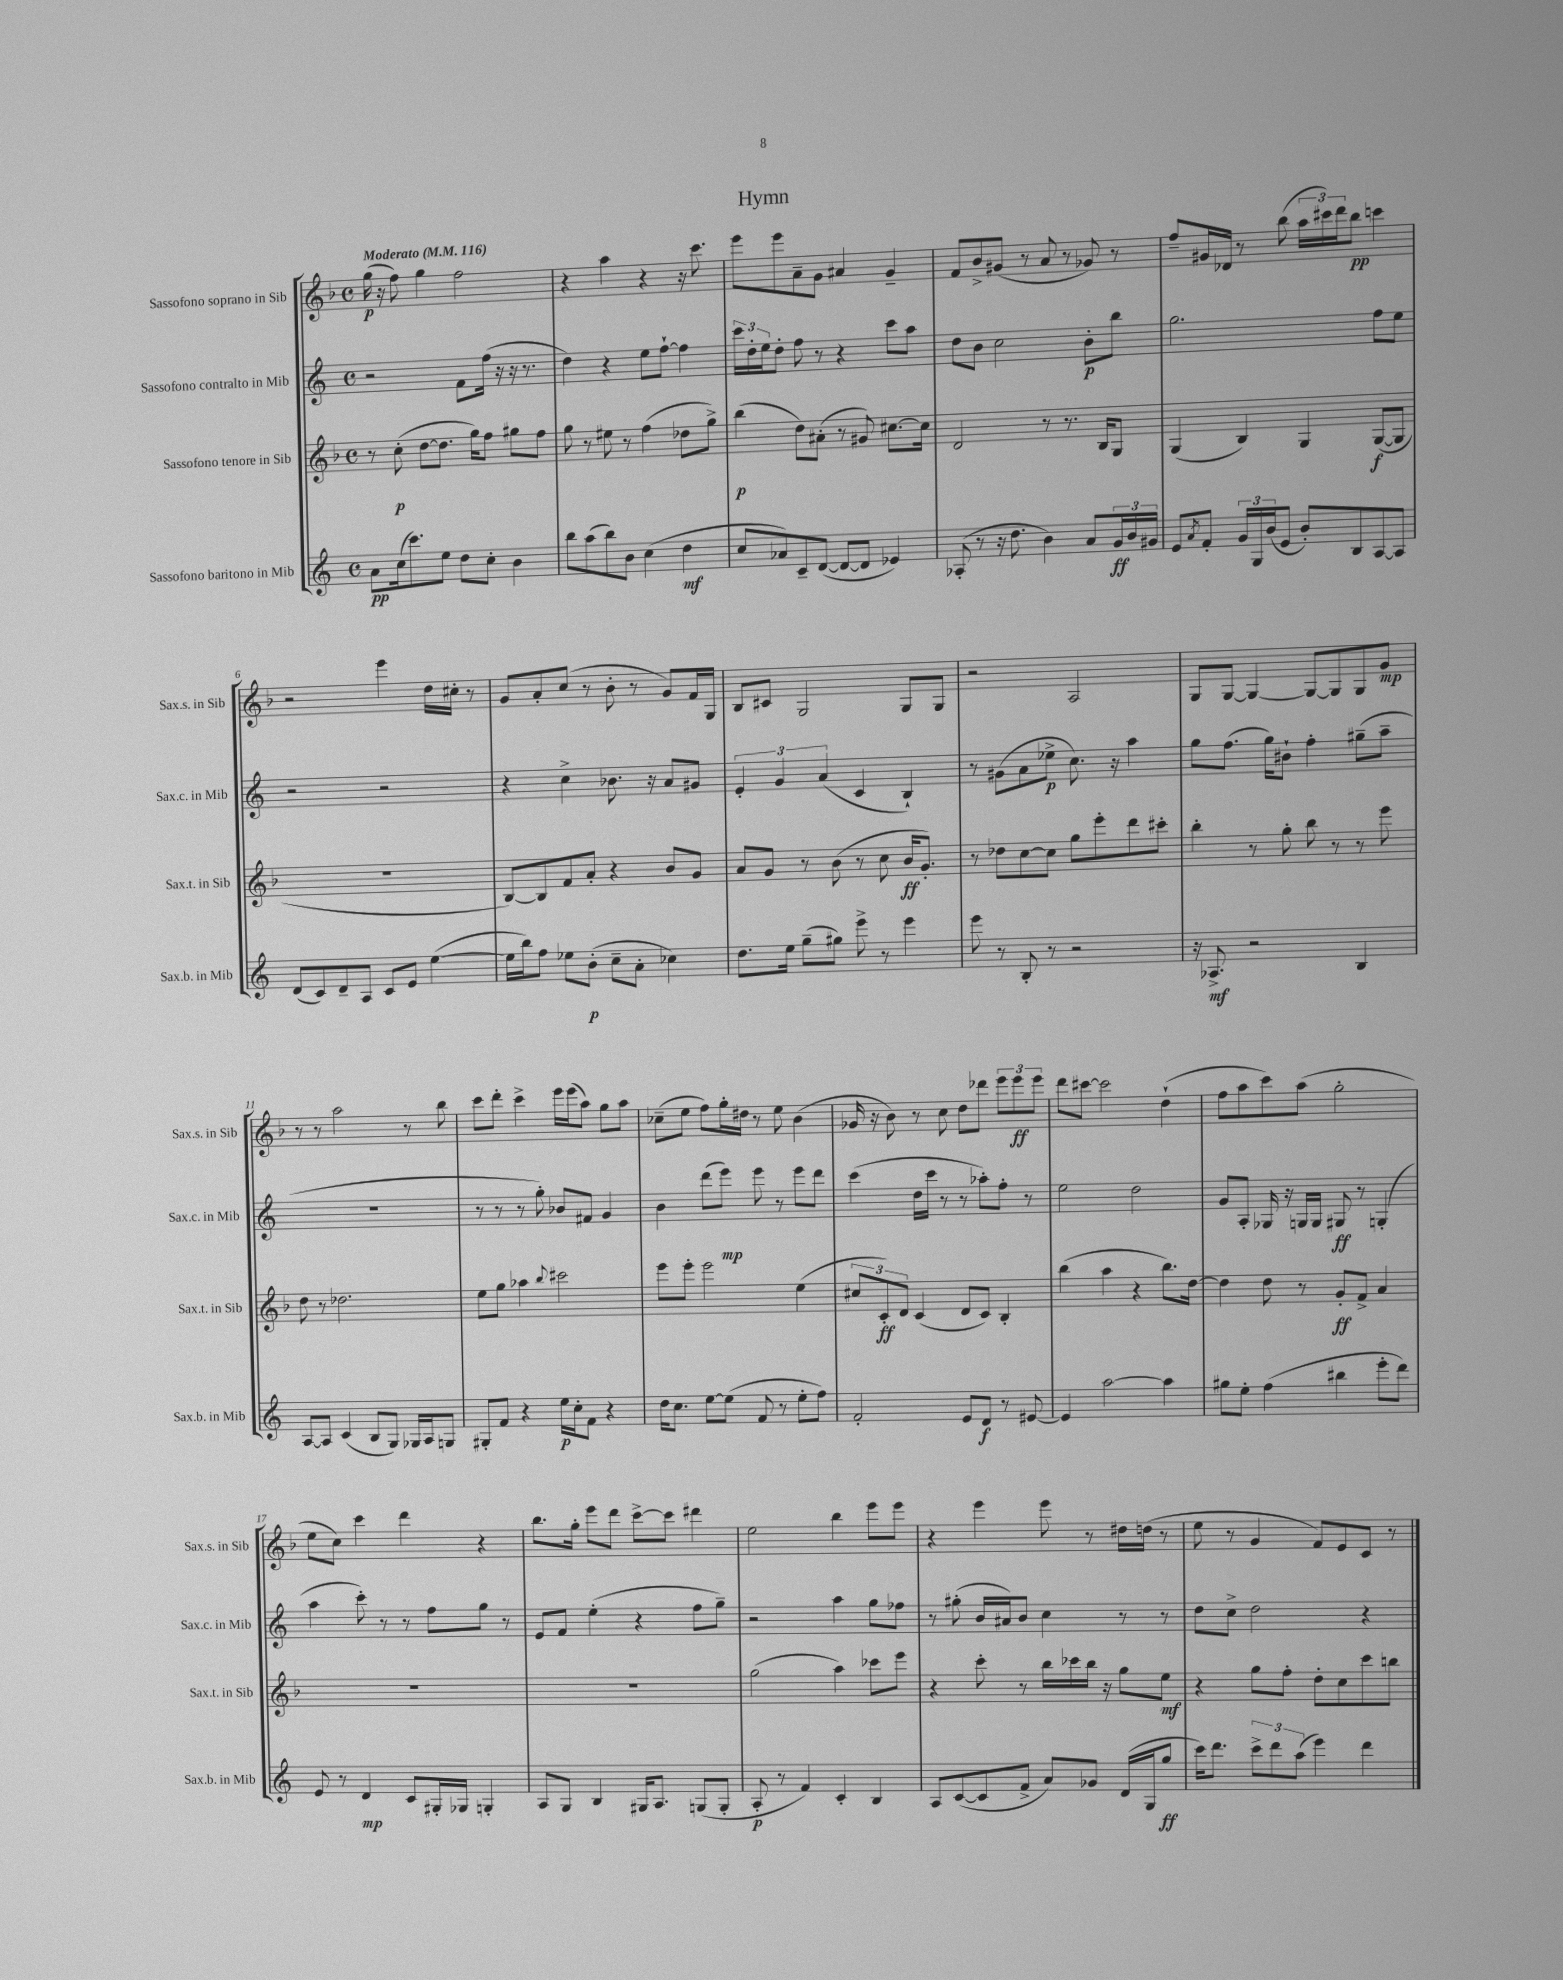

**kern	**kern	**kern	**kern
*staff4	*staff3	*staff2	*staff1
*clefG2	*clefG2	*clefG2	*clefG2
*k[]	*k[b-]	*k[]	*k[b-]
*M4/4	*M4/4	*M4/4	*M4/4
*met(c)	*met(c)	*met(c)	*met(c)
*MM116	*MM116	*MM116	*MM116
8a\L	8r	2r	(16gg\
.	.	.	16r
(16cc\k	(8cc'\	.	8ff\)
8.ccc\)	.	.	.
.	[8dd\L	.	4gg\
8ee\J	8.dd\]J	.	.
8dd\L	.	8f\L	2ff\
.	16gg\LK)	.	.
8cc'\J	8ff\J	(16ff\Jk	.
.	.	16r	.
4b\	8gg#\L	16r	.
.	.	8.r	.
.	8ff\J	.	.
=	=	=	=
8bb\L	8gg\	4dd\)	4r
(8aa\	8r	.	.
8bb\)	8ee#\	4r	4aa\
8b\J	8r	.	.
(4cc\	(4ff\	8ee\L	4r
.	.	[8ff`\J	.
4dd\	8dd-\L	4ff\]	16r
.	.	.	8.ccc\
.	8gg^\J)	.	.
=	=	=	=
8cc/L	(4bb-\	24ccc\LL	8eee\L
.	.	24dd'\	.
.	.	24ee\J	.
8a-/)	.	8dd'\J	8eee\
8c~/	8dd\L)	8ff\	8a~\
([8d/J	(8a#'\J	8r	8g\J
8d/_L	8r	4r	4a#/
8d/]J	8g#/)	.	.
4e-/)	[8.cc#\L	8ccc\L	4g~/
.	.	8aa\J	.
.	16cc#\]Jk	.	.
=	=	=	=
(8A-'/	2d/	8dd\L	8f/L
8r	.	8b\J	8b-^/
16r	.	2cc\	(8g#/J
8.dd\	.	.	.
.	.	.	8r
4b\)	8r	.	8a/
.	8.r	.	8r
8a/L	.	8b'\L	8g-/)
.	16B-/LK	.	.
24g/L	8G/J	8bb\J	8r
24b/	.	.	.
24g#/JJ	.	.	.
=	=	=	=
8e/L	(4G/	2.gg\	8ff~/L
8qa/	.	.	.
8f'/J	.	.	16g#/L
.	.	.	16d-/JJ
24g/LL	4B-/)	.	8r
24G/	.	.	.
(24b/J	.	.	.
8e/J	.	.	(8bb-\
8b'/L)	4G/	.	24aa\LL
.	.	.	24ccc#\)
.	.	.	24ddd\J
8B/	.	.	8bb-\J
[8A/	([8G/L	8ff\L	4ccc\
8A/]J	8G/]J	8ee\J	.
=	=	=	=
(8d/L	1r	2r	2r
8c/)	.	.	.
8d~/	.	.	.
8A/J	.	.	.
8c/L	.	2r	4eee\
8e/J	.	.	.
([4ee\	.	.	16dd\LL
.	.	.	16cc#'\JJ
.	.	.	8r
=	=	=	=
16ee\]LL	[8B-/L)	4r	8g/L
16bb\J)	.	.	.
8ff\J	8B-/]	.	8a'/
8ee-\L	8f/	4cc^\	(8cc/J
(8b'\J	8a'/J	.	8r
8cc~\L	4r	8.b-\	8b-'\
8a'\J	.	.	8r
.	.	16r	.
4cc-\)	8b-/L	8a/L	8g/L)
.	8g/J	8g#/J	16f/L
.	.	.	16G/JJ
=	=	=	=
8.dd\L	8a/L	6e'/	8B-/L
.	8g/J	.	8c#/J
.	.	6g/	.
16ee\Jk	.	.	.
(8gg~\L	8r	.	2G/
.	.	(6a/	.
8gg#\J)	(8b-\	.	.
8eee^\	8r	4c/	.
8r	8cc\	.	.
4eee\	16b-/LK	4B`/)	8G/L
.	8.g'/J)	.	.
.	.	.	8G/J
=	=	=	=
8eee\	8r	8r	2r
8r	8dd-\L	(8g#\L	.
8B'/	[8cc\	8a\	.
8r	8cc\]J	8ee-^\J	.
2r	8gg\L	8.cc\)	2A/
.	8eee'\	.	.
.	.	16r	.
.	8ddd\	4aa\	.
.	8ccc#'\J	.	.
=	=	=	=
16r	4bb-'\	8gg\L	8G/L
8.A-^/	.	.	.
.	.	(8.ff\J	[8G/J
2r	8r	.	4G/_
.	.	16gg\LK)	.
.	8gg'\	8b#`\J	.
.	8bb-\	4ff'\	8G/_L
.	8r	.	8G/]
4B/	8r	(8gg#~\L	8G/
.	8eee\	8aa~\J	8g/J
=	=	=	=
[8A/L	8dd\	1r	8r
8A/]J	8r	.	8r
(4c/	2.dd-\	.	2aa\
8B/L	.	.	.
8G/J)	.	.	.
16G-/LL	.	.	8r
16A/J	.	.	.
8G/J	.	.	8bb-\
=	=	=	=
8G#'/L	8ee\L	8r	8ccc\L
8f/J	8gg\J	8r	8ddd'\J
4r	4aa-\	8r	4ccc^\
.	.	8gg'\)	.
.	8qqbb-/	.	.
16ee\LL	2ccc#\	8b-/L	16eee\LL
16cc'\J	.	.	(16eee\J
8f\J	.	8f#/J	8aa\J)
4r	.	4g/	8gg\L
.	.	.	8aa\J
=	=	=	=
16dd\LK	8eee\L	4b\	(8cc-~\L
8.cc\J	.	.	.
.	8eee'\J	.	8ee\J
[8ee\L	2eee\	(8ddd\L	8ff\L)
(8ee\]J	.	8eee\J)	16gg'\L
.	.	.	16dd#\JJ
8f/	.	8eee\	8r
8r	.	8r	8ee\
8ee'\L	(4ee\	8eee\L	(4b-\
8ff\J)	.	8ddd\J	.
=	=	=	=
2f'/	12cc#/L	(4ccc\	16g-/
.	.	.	16r
.	12c'/)	.	.
.	.	.	8b-\)
.	12d/J	.	.
.	(4c/	16dd\LL	8r
.	.	16ccc\JJ	.
.	.	8r	8cc\
8e/L	8d/L	8r	8dd\L
8d/J	8c/J)	8aa-'\L)	8ddd-\J
8r	4B-'/	8ff'\J	12eee\L
.	.	.	12eee\
[8e#/	.	8r	.
.	.	.	12eee\J
=	=	=	=
4e#/]	(4bb-\	2ee\	8ddd\L
.	.	.	[8ccc#\J
[2aa\	4aa\	.	2ccc#\]
.	4r	2dd\	.
4aa\]	8.bb-\L)	.	(4dd`\
.	[16dd\Jk	.	.
=	=	=	=
8gg#\L	4dd\]	8g/L	8ff\L
8ee'\J	.	8A'/J	8aa\
(4ff\	8dd\	16G-/	8ccc\)
.	.	16r	.
.	8r	16G/LL	(8aa\J
.	.	16G/JJ	.
4bb#\	8g'/L	8G#/	2gg'\
.	8f^/J	8r	.
8eee'\L	4a/	(4G'/	.
8ddd\J)	.	.	.
=	=	=	=
8e/	1r	4aa\	8ee\L
8r	.	.	8cc\J)
4d/	.	8ccc'\)	4ccc\
.	.	8r	.
8c/L	.	8r	4ddd\
16G#'/L	.	8ff\L	.
16G-/JJ	.	.	.
4G'/	.	8gg\J	4r
.	.	8r	.
=	=	=	=
8A/L	1r	8e/L	8.bb-\L
8G/J	.	8f/J	.
.	.	.	16gg'\Jk
4B/	.	(4ee'\	8eee\L
.	.	.	8ddd\J
16G#/LK	.	4r	[8ccc^\L
8.A/J	.	.	.
.	.	.	8ccc\]J
(8G/L	.	8ff\L	4ddd#\
8G'/J	.	8gg~\J)	.
=	=	=	=
8A'/	(2gg\	2r	2ee\
8r	.	.	.
4f/)	.	.	.
4c'/	4aa\)	4aa\	4bb-\
4B/	8ccc-\L	8gg\L	8eee\L
.	8eee\J	8ff-\J	8eee\J
=	=	=	=
8A/L	4r	8r	4r
([8c/	.	(8gg#'\	.
8c/]	8ccc'\	16b/LL	4eee\
.	.	16a#/J)	.
8f^/J	8r	8b/J	.
8a/L)	16bb-\LL	4cc\	8eee\
.	16ccc-\	.	.
8g-/J	16bb-\JJ	.	8r
.	16r	.	.
(16d/LL	8gg\L	8r	16dd#\LL
16G/J	.	.	(16dd\JJ
8gg/J	8ee\J	8r	8r
=	=	=	=
16ccc\LK)	4r	8dd\L	8ee\
8.ddd\J	.	.	.
.	.	8cc^\J	8r
12ccc^\L	8gg\L	2dd\	4g/
12ddd\	.	.	.
.	8ff'\J	.	.
(12aa\J	.	.	.
4eee\)	8dd'\L	.	8f/L)
.	8cc\	.	8e/
4ddd\	8ccc\	4r	8c/J
.	8bb\J	.	8r
==	==	==	==
*-	*-	*-	*-
